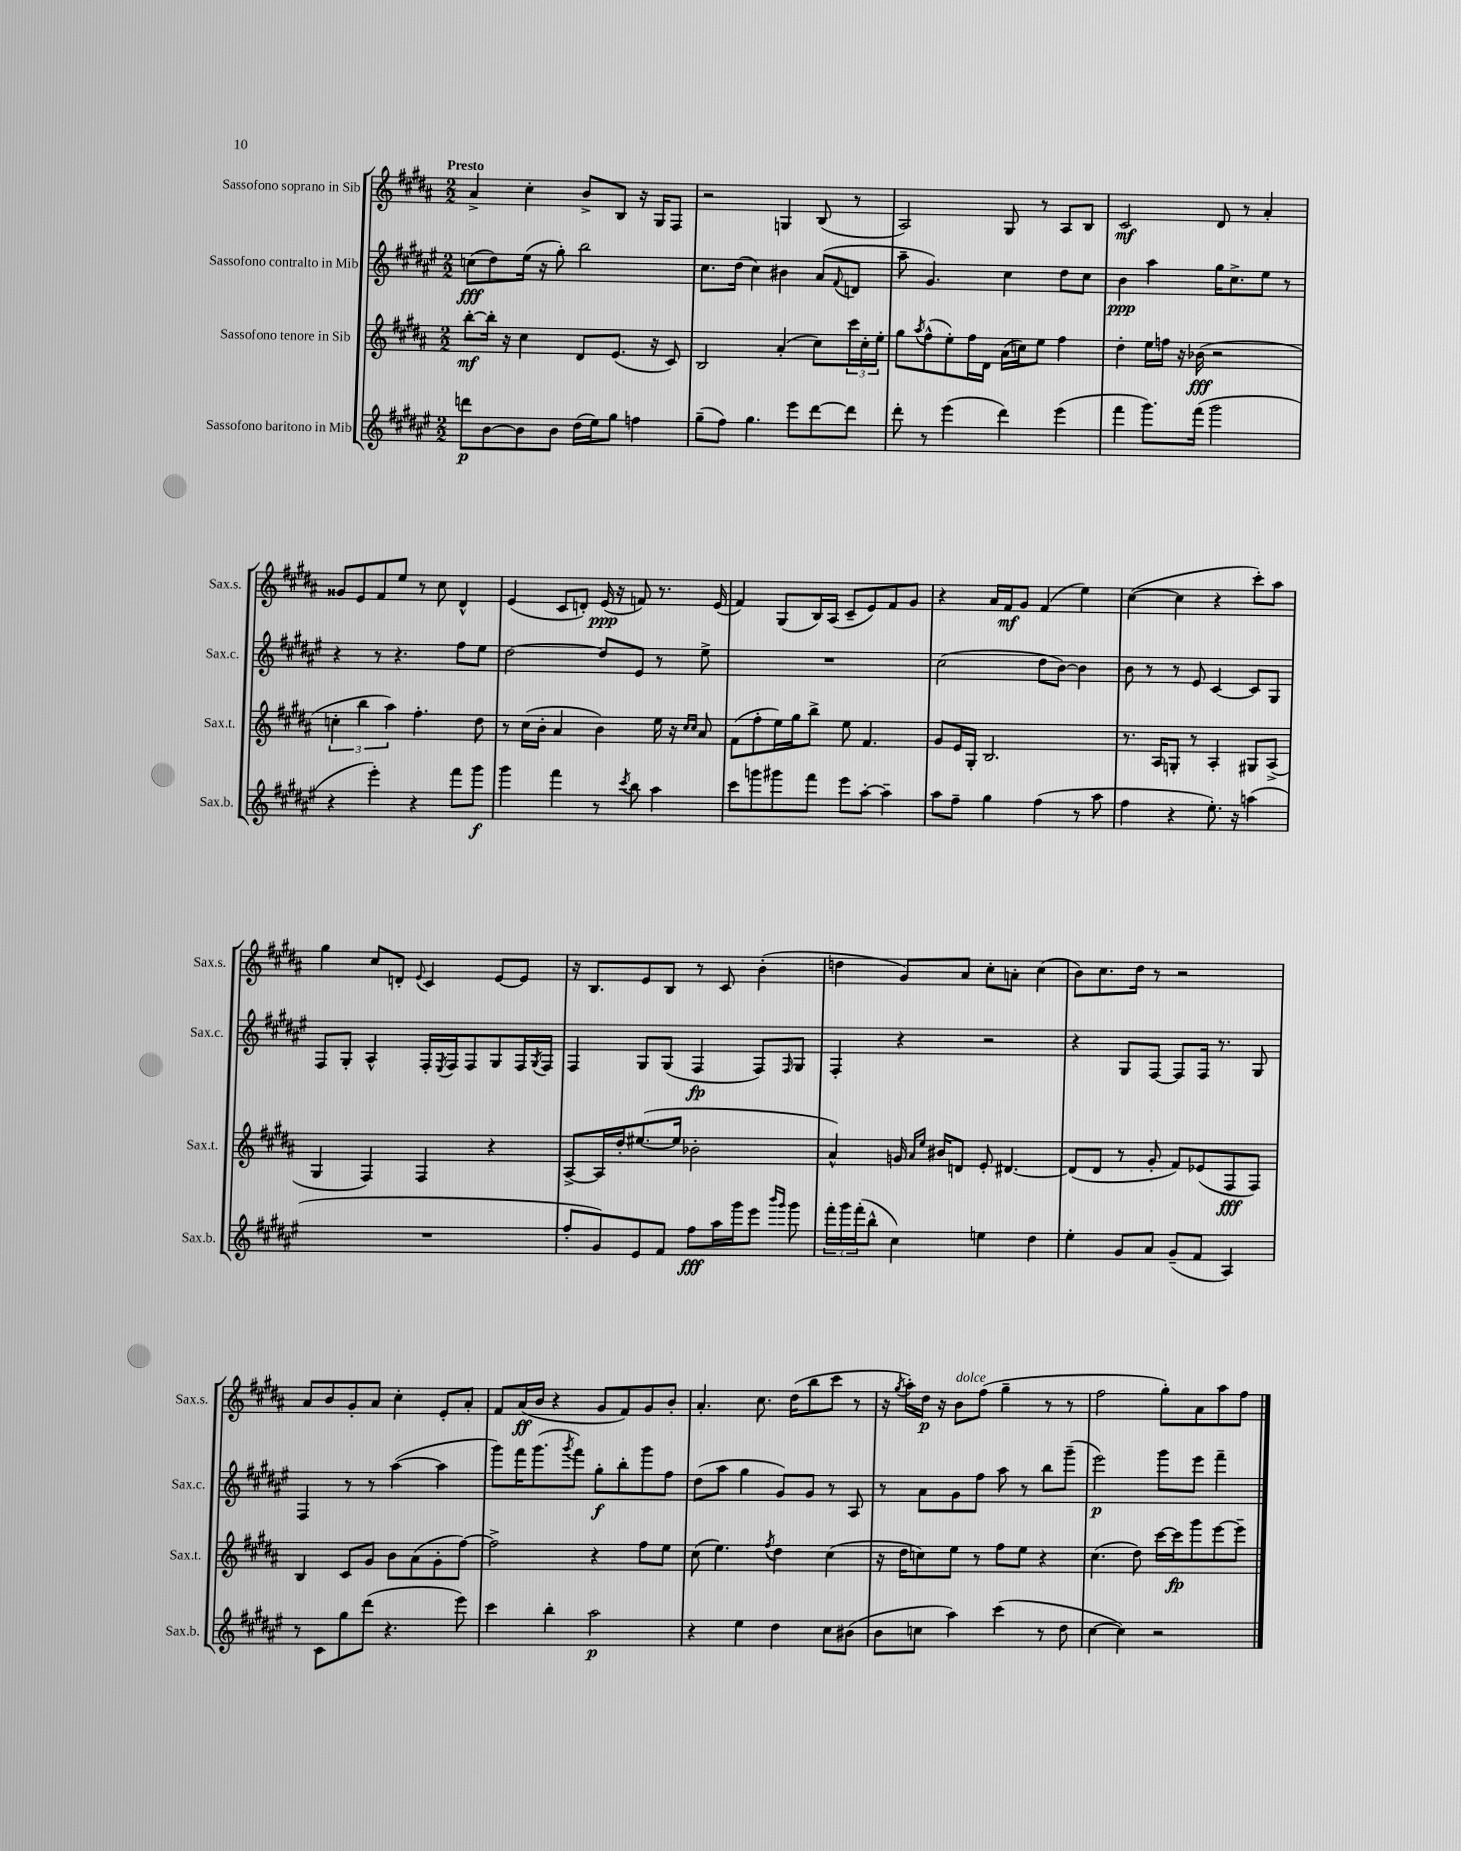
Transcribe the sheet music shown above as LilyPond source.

<<
\new StaffGroup <<
\new Staff = "s0" \with { instrumentName = "Sassofono soprano in Sib" shortInstrumentName = "Sax.s." } {
    \clef treble \key b \major \numericTimeSignature \time 2/2 \tempo "Presto"
    ais'4-> cis''4-. b'8-> b8 r16 gis16 fis8 |
    r2 g4 b8( r8 |
    ais2) gis8 r8 ais8 b8 |
    cis'2\mf dis'8 r8 ais'4-. |
    gisis'8 e'8 fis'8 e''8 r8 cis''8 dis'4-^ |
    e'4( cis'8 d'8-.) e'16\ppp( r16 f'8) r8. e'16( |
    fis'4) gis8( b16) ais16( cis'8-- e'8) fis'8 gis'8 |
    r4 ais'16 fis'16\mf gis'8 fis'4( e''4) |
    cis''4~( cis''4 r4 cis'''8-.) ais''8 |
    gis''4 cis''8 d'8-. \appoggiatura { e'8 } cis'4 e'8~ e'8 |
    r16 b8. e'8 b8 r8 cis'8 b'4-.( |
    d''4 gis'8) ais'8 cis''8-. a'8-. cis''4( |
    b'8) cis''8. dis''16 r8 r2 |
    ais'8 b'8 gis'8-. ais'8 cis''4-. e'8-. ais'8-. |
    fis'8 ais'16\ff( b'16 r4 gis'8 fis'8) gis'8 b'8-. |
    ais'4.-. cis''8. dis''16( b''8 cis'''8 r8 |
    r16 \acciaccatura { gis''8 } ais''16-.) dis''16\p r16 b'8^\markup { \italic "dolce" } fis''8( gis''4-- r8 r8 |
    fis''2 gis''8-.) ais'8 ais''8 fis''8 \bar "|." |
}
\new Staff = "s1" \with { instrumentName = "Sassofono contralto in Mib" shortInstrumentName = "Sax.c." } {
    \clef treble \key fis \major \numericTimeSignature \time 2/2
    c''8\fff( dis''8) eis''16( r16 gis''8-.) b''2 |
    cis''8. dis''16( cis''4) bis'4 ais'8( \appoggiatura { fis'8 } d'8 |
    ais''8-- gis'4.) cis''4 dis''8 cis''8 |
    b'4\ppp ais''4 gis''16 cis''8.-> eis''8 r8 |
    r4 r8 r4. fis''8 eis''8 |
    dis''2~ dis''8 eis'8 r8 eis''8-> |
    R1 |
    cis''2( dis''8 b'8~) b'4 |
    b'8 r8 r8 eis'8 cis'4~ cis'8 gis8 |
    fis8 gis8-. ais4-^ fis16-. \acciaccatura { eis8 } fis16 fis8 gis8 fis16 \acciaccatura { gis8 } fis16 |
    fis4 gis8 gis8( fis4\fp fis8) \grace { fis16 } gis8 |
    fis4-. r4 r2 |
    r4 gis8 fis8~ fis8 fis16 r8. gis8 |
    fis4 r8 r8 ais''4~( ais''4 |
    gis'''8) fis'''16 gis'''8.( \acciaccatura { gis'''8 } fis'''8) gis''8-.\f b''8-. gis'''8 fis''8 |
    dis''8( ais''8 gis''4 gis'8) gis'8 r8 ais8 |
    r8 ais'8 gis'8 fis''8 ais''8 r8 b''8 gis'''8--( |
    eis'''2\p) gis'''8 eis'''8 fis'''4-- \bar "|." |
}
\new Staff = "s2" \with { instrumentName = "Sassofono tenore in Sib" shortInstrumentName = "Sax.t." } {
    \clef treble \key b \major \numericTimeSignature \time 2/2
    b''8~-.\mf b''16-. r16 cis''4 dis'8 e'8.( r16 cis'8) |
    b2 ais'4-.( cis''8) \tuplet 3/2 { cis'''16 cis''16-. e''16-. } |
    gis''8 \acciaccatura { ais''8 } fis''8-^( e''8-.) fis''16 dis'16 ais'16( c''16) e''8 fis''4 |
    dis''4-. e''16 f''16 r16 bes'16\fff( r2 |
    \tuplet 3/2 { c''4-. b''4 ais''4) } fis''4.-. dis''8 |
    r8 cis''16( b'16-. ais'4 b'4) e''16 r16 \grace { cis''16 cis''16 } ais'8 |
    fis'8( fis''8-. e''16) gis''16 b''8-> e''8 fis'4. |
    gis'8 e'16 gis16-. b2. |
    r8. ais16 g8-. r8 ais4-. gis8 ais8->( |
    gis4 fis4) fis4 r4 |
    ais8~-> ais16 dis''16-. eis''8.~( eis''16 bes'2-. |
    ais'4-^) g'16 \grace { ais'16 e''16 } bis'16 d'8 e'8-. dis'4.~ |
    dis'8( dis'8 r8 gis'8-. fis'8) ees'8( fis8\fff fis8) |
    b4 cis'8 gis'8 b'8 ais'8( gis'8-. fis''8~) |
    fis''2-> r4 fis''8 e''8 |
    cis''8( e''4.) \acciaccatura { fis''8 } dis''4 cis''4( |
    r16 dis''16 c''8) e''8 r8 fis''8 e''8 r4 |
    cis''4.( dis''8) cis'''16~ cis'''16\fp gis'''8 e'''8~ e'''8-- \bar "|." |
}
\new Staff = "s3" \with { instrumentName = "Sassofono baritono in Mib" shortInstrumentName = "Sax.b." } {
    \clef treble \key fis \major \numericTimeSignature \time 2/2
    d'''8\p b'8~ b'8 b'8 dis''16( eis''16) gis''8 f''4 |
    gis''8--( fis''8) gis''4. eis'''8 dis'''8~ dis'''8 |
    dis'''8-. r8 eis'''4( dis'''4) eis'''4( |
    fis'''4 gis'''8.) fis'''16( gis'''2 |
    r4 eis'''4-.) r4 fis'''8 gis'''8\f |
    gis'''4 fis'''4 r8 \acciaccatura { cis'''8 } b''8 ais''4 |
    cis'''8 g'''8 gis'''8 fis'''8 eis'''8 ais''8~-. ais''4-- |
    ais''8 fis''8-- gis''4 fis''4( r8 ais''8 |
    fis''4 r4 eis''8.-.) r16 a''4( |
    R1 |
    fis''8-. gis'8) eis'8 fis'8 fis''8\fff ais''16 gis'''16 eis'''8 \grace { b'''16 gis'''16 } gis'''8 |
    \tuplet 3/2 { fis'''16-. gis'''16 fis'''16-.( } b''8-^ cis''4) e''4 dis''4 |
    eis''4-. gis'8 ais'8 gis'8--( fis'8 ais4) |
    r8 cis'8 gis''8 dis'''8( r4. eis'''8) |
    cis'''4 b''4-. ais''2\p |
    r4 eis''4 dis''4 cis''8 bis'8( |
    b'8 c''8 ais''4) cis'''4( r8 dis''8 |
    cis''4~ cis''4) r2 \bar "|." |
}
>>
>>
\layout { \context { \Score \remove "Bar_number_engraver" } }
